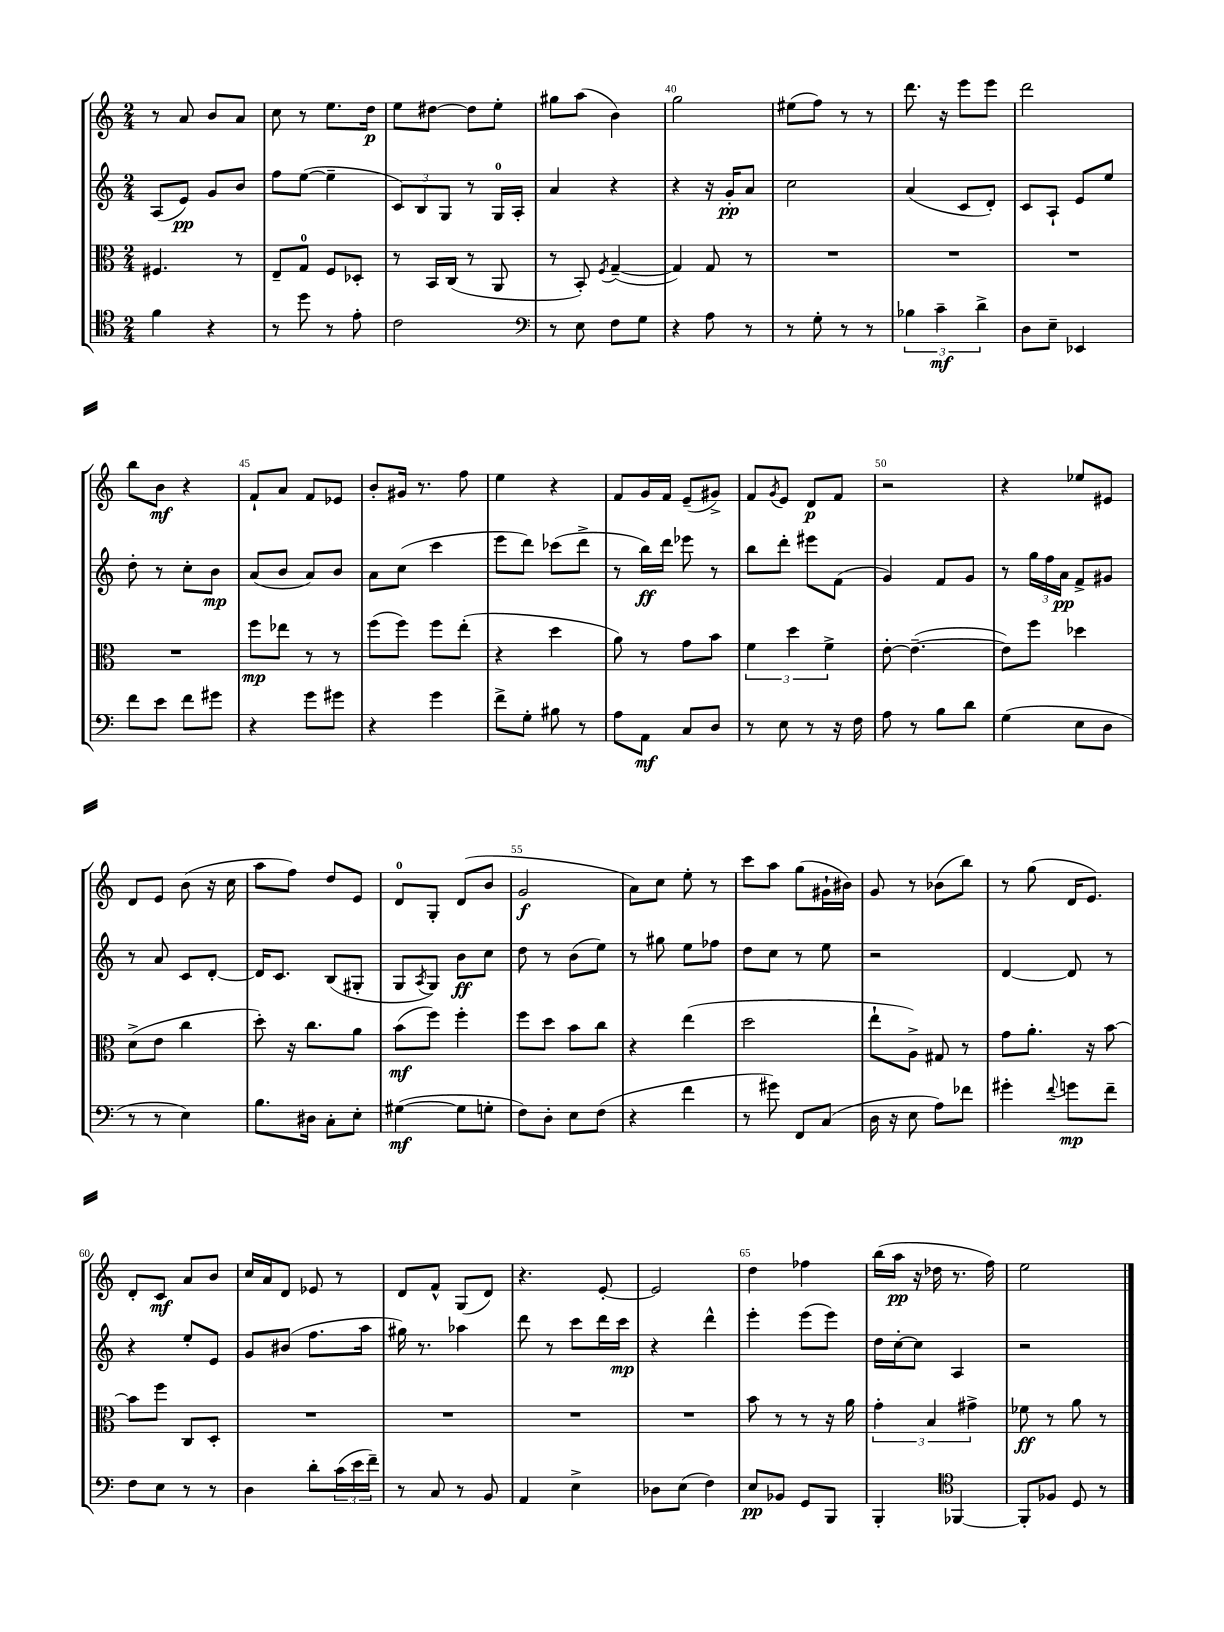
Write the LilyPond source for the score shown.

<<
\new StaffGroup <<
\new Staff = "s0" {
    \clef treble \key c \major \numericTimeSignature \time 2/4
    r8 a'8 b'8 a'8 |
    c''8 r8 e''8. d''16\p |
    e''8 dis''8~ dis''8 e''8-. |
    gis''8 a''8( b'4) |
    g''2 |
    eis''8( f''8) r8 r8 |
    d'''8. r16 e'''8 e'''8 |
    d'''2 |
    b''8 b'8\mf r4 |
    f'8-! a'8 f'8 ees'8 |
    b'8-. gis'16 r8. f''8 |
    e''4 r4 |
    f'8 g'16 f'16 e'8--( gis'8->) |
    f'8 \acciaccatura { g'8 } e'8 d'8\p f'8 |
    r2 |
    r4 ees''8 eis'8 |
    d'8 e'8 b'8( r16 c''16 |
    a''8 f''8) d''8 e'8 |
    d'8-0 g8-. d'8( b'8 |
    g'2\f |
    a'8) c''8 e''8-. r8 |
    c'''8 a''8 g''8( gis'16-! bis'16) |
    g'8 r8 bes'8( b''8) |
    r8 g''8( d'16 e'8.) |
    d'8-. c'8\mf a'8 b'8 |
    c''16 a'16 d'8 ees'8 r8 |
    d'8 f'8-^ g8( d'8) |
    r4. e'8~-. |
    e'2 |
    d''4 fes''4 |
    b''16( a''16\pp r16 des''16 r8. f''16) |
    e''2 \bar "|." |
}
\new Staff = "s1" {
    \clef treble \key c \major \numericTimeSignature \time 2/4
    a8( e'8\pp) g'8 b'8 |
    f''8 e''8~( e''4-- |
    \tuplet 3/2 { c'8) b8 g8 } r8 g16-0 a16-. |
    a'4 r4 |
    r4 r16 g'16-.\pp a'8 |
    c''2 |
    a'4( c'8 d'8-.) |
    c'8 a8-! e'8 e''8 |
    d''8-. r8 c''8-. b'8\mp |
    a'8( b'8 a'8) b'8 |
    a'8 c''8( c'''4 |
    e'''8 d'''8) ces'''8( d'''8-> |
    r8 b''16\ff) d'''16 ees'''8 r8 |
    b''8 d'''8-. eis'''8 f'8( |
    g'4) f'8 g'8 |
    r8 \tuplet 3/2 { g''16 f''16 a'16\pp } f'8-> gis'8 |
    r8 a'8 c'8 d'8~-. |
    d'16 c'8. b8( gis8-. |
    g8 \acciaccatura { a8 } g8) b'8\ff c''8 |
    d''8 r8 b'8( e''8) |
    r8 gis''8 e''8 fes''8 |
    d''8 c''8 r8 e''8 |
    r2 |
    d'4~ d'8 r8 |
    r4 e''8-. e'8 |
    g'8 bis'8( f''8. a''16 |
    gis''16) r8. aes''4 |
    d'''8 r8 c'''8 d'''16 c'''16\mp |
    r4 d'''4-^ |
    e'''4-. e'''8( e'''8) |
    d''16 c''16~-. c''8 a4 |
    r2 \bar "|." |
}
\new Staff = "s2" {
    \clef alto \key c \major \numericTimeSignature \time 2/4
    fis4. r8 |
    e8-- g8-0 f8 des8-. |
    r8 b,16 c16( r8 a,8 |
    r8 b,8-.) \acciaccatura { f8 } g4~--( |
    g4) g8 r8 |
    R2 |
    R2 |
    R2 |
    R2 |
    f''8\mp ees''8 r8 r8 |
    f''8( f''8) f''8 e''8-.( |
    r4 d''4 |
    a'8) r8 g'8 b'8 |
    \tuplet 3/2 { f'4 d''4 f'4-> } |
    e'8~-. e'4.~--( |
    e'8) f''8 des''4 |
    d'8->( e'8 c''4 |
    d''8-.) r16 c''8. a'8 |
    b'8\mf( f''8) f''4-. |
    f''8 d''8 b'8 c''8 |
    r4 e''4( |
    d''2 |
    e''8-! a8->) gis8 r8 |
    g'8 a'8.-. r16 b'8~ |
    b'8 f''8 c8 d8-. |
    R2 |
    R2 |
    R2 |
    R2 |
    b'8 r8 r8 r16 a'16 |
    \tuplet 3/2 { g'4-. b4 gis'4-> } |
    fes'8\ff r8 a'8 r8 \bar "|." |
}
\new Staff = "s3" {
    \clef tenor \key c \major \numericTimeSignature \time 2/4
    f'4 r4 |
    r8 d''8 r8 e'8-. |
    c'2 |
    \clef bass r8 e8 f8 g8 |
    r4 a8 r8 |
    r8 g8-. r8 r8 |
    \tuplet 3/2 { bes4 c'4--\mf d'4-> } |
    d8 e8-- ees,4 |
    f'8 e'8 f'8 gis'8 |
    r4 g'8 gis'8 |
    r4 g'4 |
    f'8-> g8-. bis8 r8 |
    a8 a,8\mf c8 d8 |
    r8 e8 r8 r16 f16 |
    a8 r8 b8 d'8 |
    g4( e8 d8 |
    r8 r8 e4) |
    b8. dis16 c8-. e8-. |
    gis4~\mf( gis8 g8-. |
    f8) d8-. e8 f8( |
    r4 f'4 |
    r8 gis'8) f,8 c8( |
    d16 r16 e8 a8) fes'8 |
    gis'4-. \appoggiatura { f'8 } g'8\mp f'8-- |
    f8 e8 r8 r8 |
    d4 d'8-. \tuplet 3/2 { c'16( e'16 f'16--) } |
    r8 c8 r8 b,8 |
    a,4 e4-> |
    des8 e8( f4) |
    e8\pp bes,8 g,8 b,,8 |
    b,,4-. \clef tenor fes,4~ |
    fes,8-. fes8 d8 r8 \bar "|." |
}
>>
>>
\layout { \context { \Score currentBarNumber = #36 \override BarNumber.break-visibility = ##(#f #t #t) barNumberVisibility = #(every-nth-bar-number-visible 5) } }
